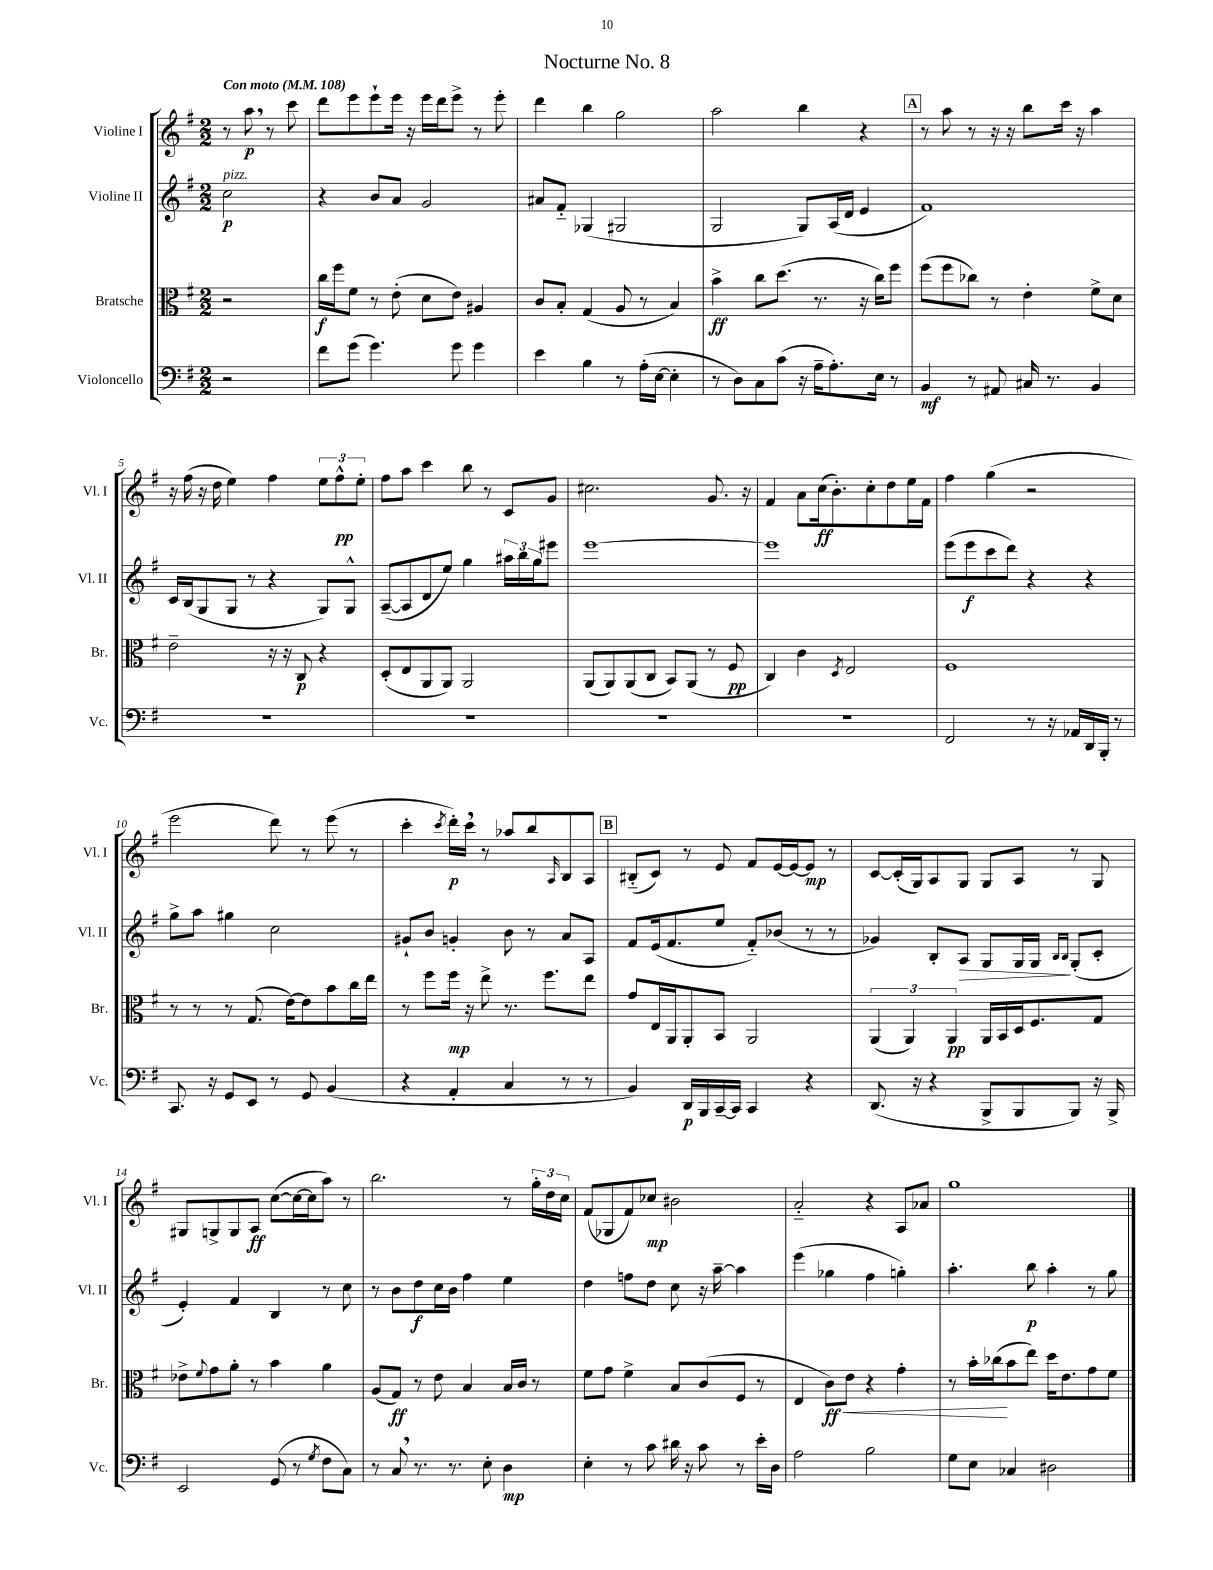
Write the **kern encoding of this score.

**kern	**dynam	**kern	**dynam	**kern	**dynam	**kern	**dynam
*part4	*part4	*part3	*part3	*part2	*part2	*part1	*part1
*staff4	*staff4	*staff3	*staff3	*staff2	*staff2	*staff1	*staff1
*I"Violoncello	*	*I"Bratsche	*	*I"Violine II	*	*I"Violine I	*
*I'Vc.	*	*I'Br.	*	*I'Vl. II	*	*I'Vl. I	*
*clefF4	*	*clefC3	*	*clefG2	*	*clefG2	*
*k[f#]	*	*k[f#]	*	*k[f#]	*	*k[f#]	*
*M2/2	*	*M2/2	*	*M2/2	*	*M2/2	*
*MM108	*	*MM108	*	*MM108	*	*MM108	*
=	=	=	=	=	=	=	=
!	!	!	!	!	!	!LO:TX:a:B:t=Con moto	!
!	!	!	!	!LO:TX:a:i:t=pizz.	!	!	!
2r	.	2r	.	2cc\	p	8r	.
.	.	.	.	.	.	8aa,\	p
.	.	.	.	.	.	8r	.
.	.	.	.	.	.	8ccc\	.
=1	=1	=1	=1	=1	=1	=1	=1
8f#\L	.	16cc\LL	f	4r	.	8ddd\L	.
.	.	16ff#\J	.	.	.	.	.
(8g\J	.	8f#\J	.	.	.	8eee\	.
4.g\)	.	8r	.	8b/L	.	8eee`\	.
.	.	(8e'\	.	8a/J	.	16eee\Jk	.
.	.	.	.	.	.	16r	.
.	.	8d\L	.	2g/	.	16eee\LL	.
.	.	.	.	.	.	16ddd\J	.
8g\	.	8e\J)	.	.	.	8eee^\J	.
4g\	.	4A#X/	.	.	.	8r	.
.	.	.	.	.	.	8eee'\	.
=2	=2	=2	=2	=2	=2	=2	=2
4e\	.	8c/L	.	8a#X/L	.	4ddd\	.
.	.	8B'/J	.	8f#/J	.	.	.
4B\	.	(4G/	.	(4G-X/	.	4bb\	.
8r	.	8A/	.	2G#X/	.	2gg\	.
(16A'\LL	.	8r	.	.	.	.	.
[16E\JJ	.	.	.	.	.	.	.
4E'\]	.	4B/)	.	.	.	.	.
=3	=3	=3	=3	=3	=3	=3	=3
8r	.	4b^\	ff	2G/	.	2aa\	.
8D\L)	.	.	.	.	.	.	.
8C\	.	8cc\L	.	.	.	.	.
(8c\J	.	(8.dd\J	.	.	.	.	.
16r	.	.	.	8G/L)	.	4bb\	.
16A~\KL	.	8.r	.	.	.	.	.
8.A'\)	.	.	.	(16A/L	.	.	.
.	.	.	.	16d/JJ	.	.	.
.	.	16r	.	4e/	.	4r	.
16E\Jk	.	16cc\KL)	.	.	.	.	.
8r	.	8ff#\J	.	.	.	.	.
!!LO:REH:place=s1:t=A
=4	=4	=4	=4	=4	=4	=4	=4
4BB/	mf	(8ff#\L	.	1f#)	.	8r	.
.	.	8ff#\	.	.	.	8aa\	.
8r	.	8cc-X\J)	.	.	.	8r	.
8AA#X/	.	8r	.	.	.	16r	.
.	.	.	.	.	.	16r	.
16C#X/	.	4e'\	.	.	.	8bb\L	.
8.r	.	.	.	.	.	.	.
.	.	.	.	.	.	16ccc\Jk	.
.	.	.	.	.	.	16r	.
4BB/	.	8f#^\L	.	.	.	4aa\	.
.	.	8d\J	.	.	.	.	.
!!LO:LB:g=z
=5	=5	=5	=5	=5	=5	=5	=5
1r	.	2e~\	.	16c/LL	.	16r	.
.	.	.	.	(16B/J	.	(16ff#\	.
.	.	.	.	8G/	.	16r	.
.	.	.	.	.	.	16dd\	.
.	.	.	.	8G/J	.	4ee\)	.
.	.	.	.	8r	.	.	.
.	.	16r	.	4r	.	4ff#\	.
.	.	16r	.	.	.	.	.
.	.	8C/	p	.	.	.	.
.	.	4r	.	8G/L)	.	12ee\L	.
.	.	.	.	.	.	12ff#^^\	pp
.	.	.	.	8G^^/J	.	.	.
.	.	.	.	.	.	12ee'\J	.
=6	=6	=6	=6	=6	=6	=6	=6
1r	.	(8D'/L	.	([8A~/L	.	8ff#\L	.
.	.	8E/	.	8A/]	.	8aa\J	.
.	.	8AA/	.	8d/	.	4ccc\	.
.	.	8AA/J)	.	8ee/J)	.	.	.
.	.	2AA/	.	4gg\	.	8bb\	.
.	.	.	.	.	.	8r	.
.	.	.	.	24aa#X\LL	.	8c/L	.
.	.	.	.	24bb\	.	.	.
.	.	.	.	24gg\J	.	.	.
.	.	.	.	8eee#X\J	.	8g/J	.
=7	=7	=7	=7	=7	=7	=7	=7
1r	.	(8AA/L	.	[1eee	.	2.cc#X\	.
.	.	8AA/)	.	.	.	.	.
.	.	(8AA/	.	.	.	.	.
.	.	8C/J	.	.	.	.	.
.	.	8BB/L)	.	.	.	.	.
.	.	(8AA/J	.	.	.	.	.
.	.	8r	.	.	.	8.g/	.
.	.	8F#/	pp	.	.	.	.
.	.	.	.	.	.	16r	.
=8	=8	=8	=8	=8	=8	=8	=8
1r	.	4C/)	.	1eee]	.	4f#/	.
.	.	4c\	.	.	.	8a\L	.
.	.	.	.	.	.	(16cc\k	ff
.	.	.	.	.	.	8.b'\)	.
.	.	8qD/	.	.	.	.	.
.	.	2E/	.	.	.	.	.
.	.	.	.	.	.	8cc'\	.
.	.	.	.	.	.	8dd\	.
.	.	.	.	.	.	16ee\L	.
.	.	.	.	.	.	16f#\JJ	.
=9	=9	=9	=9	=9	=9	=9	=9
2FF#/	.	1F#	.	(8eee\L	.	4ff#\	.
.	.	.	.	8eee\	f	.	.
.	.	.	.	8ccc\	.	(4gg\	.
.	.	.	.	8ddd\J)	.	.	.
8r	.	.	.	4r	.	2r	.
16r	.	.	.	.	.	.	.
16AA-X/LL	.	.	.	.	.	.	.
16DD/	.	.	.	4r	.	.	.
16BBB'/JJ	.	.	.	.	.	.	.
8r	.	.	.	.	.	.	.
!!LO:LB:g=z
=10	=10	=10	=10	=10	=10	=10	=10
8.CC/	.	8r	.	8gg^\L	.	2eee\	.
.	.	8r	.	8aa\J	.	.	.
16r	.	.	.	.	.	.	.
8GG/L	.	8r	.	4gg#X\	.	.	.
8EE/J	.	(8.G/	.	.	.	.	.
8r	.	.	.	2cc\	.	8ddd\)	.
.	.	[16e\KL)	.	.	.	.	.
8GG/	.	8e\]	.	.	.	8r	.
(4BB/	.	8b\	.	.	.	(8eee\	.
.	.	16cc\L	.	.	.	8r	.
.	.	16ee\JJ	.	.	.	.	.
=11	=11	=11	=11	=11	=11	=11	=11
4r	.	8r	.	8g#X`/L	.	4ccc'\	.
.	.	8ff#\L	.	8b/J	.	.	.
.	.	.	.	.	.	8qccc/	.
4AA'/	.	16ff#\Jk	mp	4gn'/	.	16ddd'\LL)	p
.	.	16r	.	.	.	16ccc,\JJ	.
.	.	8ee^\	.	.	.	8r	.
4C/	.	8.r	.	8b\	.	8aa-X/L	.
.	.	.	.	8r	.	8bb/	.
.	.	8.ff#\L	.	.	.	.	.
.	.	.	.	.	.	16qqA/	.
8r	.	.	.	8a/L	.	8B/	.
8r	.	8ee\J	.	8A/J	.	8A/J	.
!!LO:REH:place=s1:t=B
=12	=12	=12	=12	=12	=12	=12	=12
4BB/)	.	8g/L	.	8f#/L	.	(8B#X/L	.
.	.	16E/L	.	(16e/k	.	8c/J)	.
.	.	16AA/J	.	8.f#/	.	.	.
16DD/LL	p	8AA'/	.	.	.	8r	.
16BBB/	.	.	.	.	.	.	.
[16CC~/	.	8BB/J	.	8ee/J	.	8e/	.
16CC/JJ]	.	.	.	.	.	.	.
4CC/	.	2AA/	.	8f#/L)	.	8f#/L	.
.	.	.	.	(8b-X/J	.	[16e/L	.
.	.	.	.	.	.	16e/J_	.
4r	.	.	.	8r	.	8e/J]	mp
.	.	.	.	8r	.	8r	.
=13	=13	=13	=13	=13	=13	=13	=13
(8.DD/	.	(6AA/	.	4g-X/)	.	[8c/L	.
.	.	.	.	.	.	(16c'/L]	.
.	.	6AA/)	.	.	.	.	.
16r	.	.	.	.	.	16G/J)	.
4r	.	.	.	8B'/L	.	8A/	.
.	.	6AA/	pp	.	.	.	.
!	!	!	!	!	!LO:HP:b	!	!
.	.	.	.	8A/J	>	8G/J	.
8BBB^/L	.	16AA/LL	.	8G/L	.	8G/L	.
.	.	16BB/	.	.	.	.	.
8BBB/	.	16D/J	.	16G/L	.	8A/J	.
.	.	8.F#/	.	16G/JJ	.	.	.
.	.	.	.	16qqB/LL	.	.	.
.	.	.	.	16qqB/JJ	.	.	.
8BBB/J)	.	.	.	(8G'/L	]	8r	.
16r	.	8G/J	.	8c'/J	.	8G/	.
16BBB^/	.	.	.	.	.	.	.
!!LO:LB:g=z
=14	=14	=14	=14	=14	=14	=14	=14
2EE/	.	8e-X^\L	.	4e'/)	.	8G#X/L	.
.	.	8qqf#/	.	.	.	.	.
.	.	8g\	.	.	.	8Gn^/	.
.	.	8a'\J	.	4f#/	.	8G/	.
.	.	8r	.	.	.	8A/J	ff
(8GG/	.	4b\	.	4B/	.	([8cc\L	.
8r	.	.	.	.	.	16cc\L_	.
.	.	.	.	.	.	16cc\J]	.
8qG/	.	.	.	.	.	.	.
8F#\L	.	4a\	.	8r	.	8aa\J)	.
8C\J)	.	.	.	8cc\	.	8r	.
=15	=15	=15	=15	=15	=15	=15	=15
8r	.	(8A/L	.	8r	.	2.bb\	.
8C,/	.	8G/J)	ff	8b\L	.	.	.
8.r	.	8r	.	8dd\	f	.	.
.	.	8e\	.	16cc\L	.	.	.
8.r	.	.	.	16b\JJ	.	.	.
.	.	4B/	.	4ff#\	.	.	.
8E'\	.	.	.	.	.	.	.
4D\	mp	16B/LL	.	4ee\	.	8r	.
.	.	16c/JJ	.	.	.	.	.
.	.	8r	.	.	.	24gg'\LL	.
.	.	.	.	.	.	24dd\	.
.	.	.	.	.	.	24cc\JJ	.
=16	=16	=16	=16	=16	=16	=16	=16
4E'\	.	8f#\L	.	4dd\	.	(8f#/L	.
.	.	8g\J	.	.	.	8G-X/	.
8r	.	4f#^\	.	8ffn\L	.	8f#/)	.
8c\	.	.	.	8dd\J	.	8cc-X/J	mp
16d#X\	.	8B/L	.	8cc\	.	2b#X\	.
16r	.	.	.	.	.	.	.
8c\	.	(8c/	.	16r	.	.	.
.	.	.	.	[16aa~\	.	.	.
8r	.	8F#/J	.	4aa\]	.	.	.
16e'\LL	.	8r	.	.	.	.	.
16D\JJ	.	.	.	.	.	.	.
=17	=17	=17	=17	=17	=17	=17	=17
2A\	.	4E/	.	(4eee\	.	2a/	.
!	!	!	!LO:HP:b	!	!	!	!
.	.	8c\L)	< ff	4gg-X\	.	.	.
.	.	8e\J	.	.	.	.	.
2B\	.	4r	.	4ff#\	.	4r	.
.	.	4g'\	.	4ggn'\)	.	8A/L	.
.	.	.	.	.	.	8a-X/J	.
=18	=18	=18	=18	=18	=18	=18	=18
8G\L	.	8r	.	4.aa'\	.	1gg	.
8E\J	.	16b'\LL	.	.	.	.	.
.	.	(16cc-X\J	.	.	.	.	.
4C-X/	.	8b\	[	.	.	.	.
.	.	8ee\J)	.	8bb\	p	.	.
2D#X\	.	16dd\KL	.	4aa'\	.	.	.
.	.	8.e\	.	.	.	.	.
.	.	8g\	.	8r	.	.	.
.	.	8f#\J	.	8gg\	.	.	.
==	==	==	==	==	==	==	==
*-	*-	*-	*-	*-	*-	*-	*-
